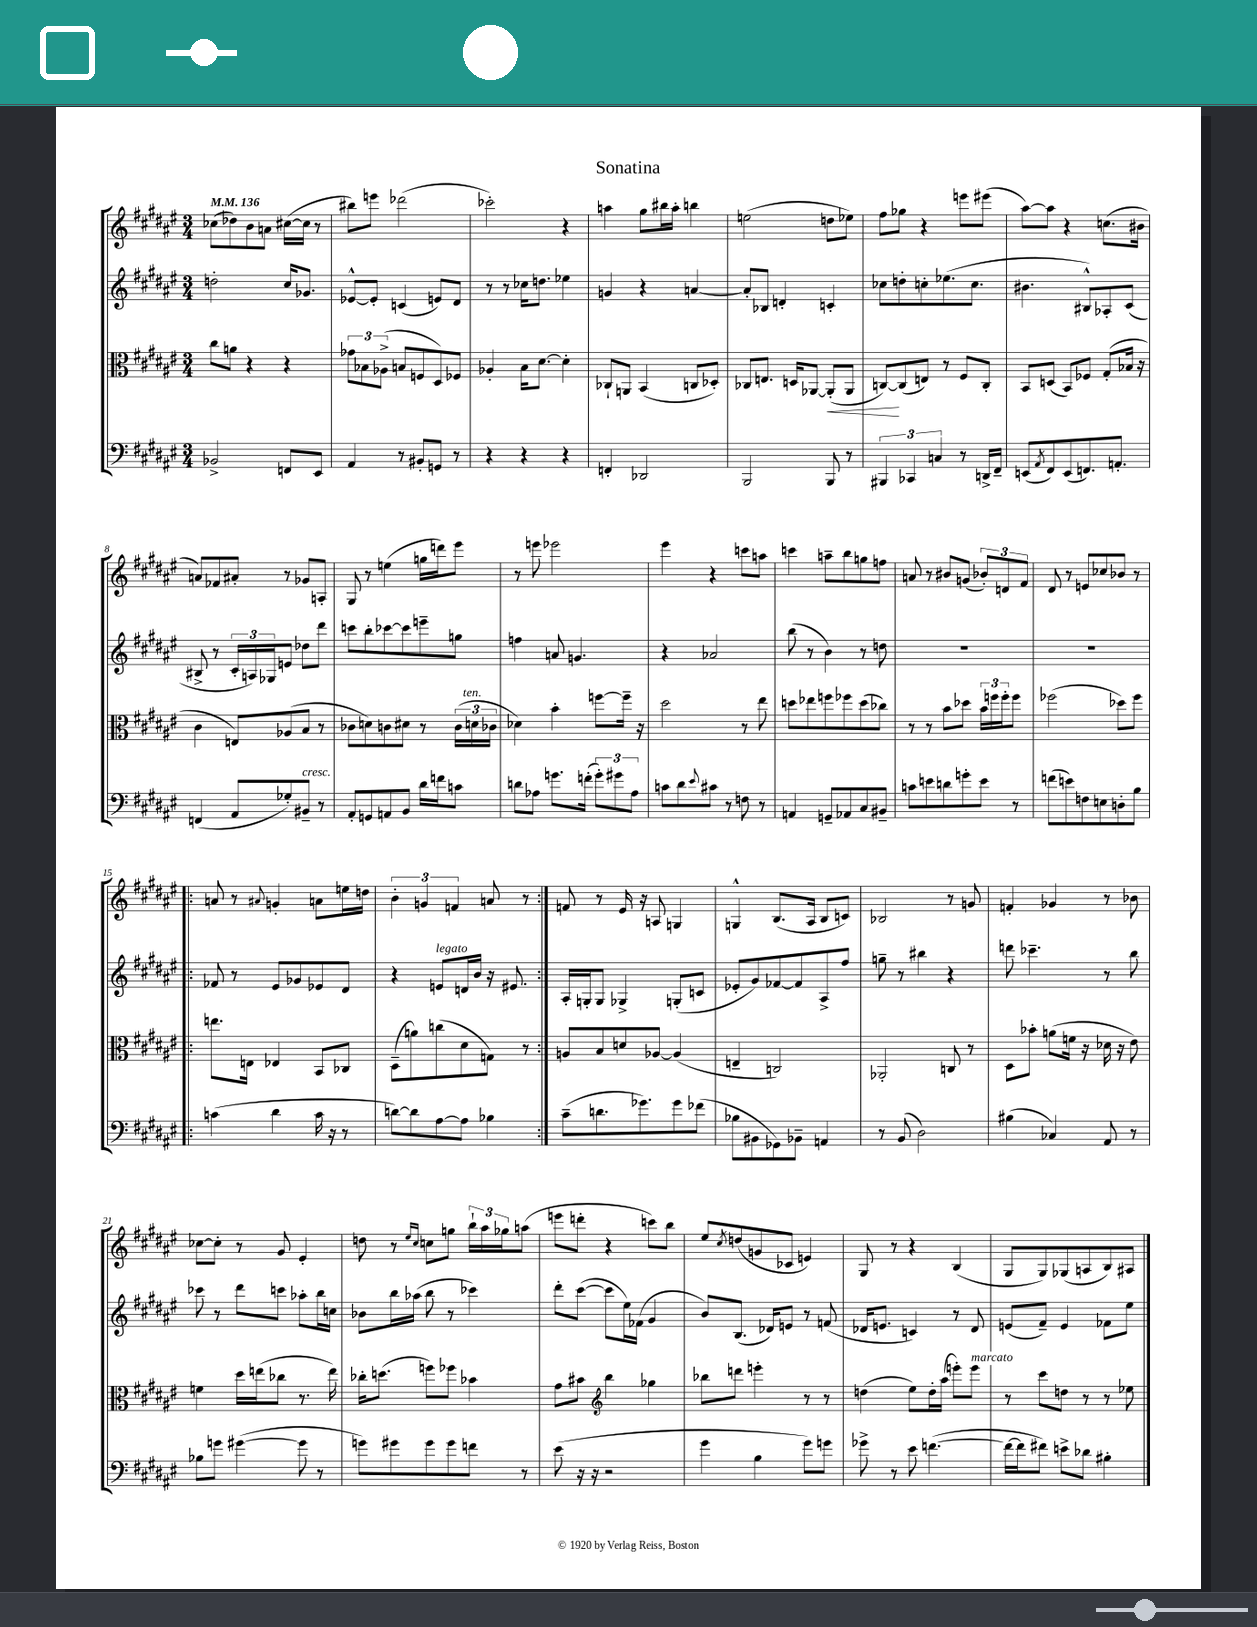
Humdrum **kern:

**kern	**kern	**dynam	**kern	**kern
*part4	*part3	*part3	*part2	*part1
*staff4	*staff3	*staff3	*staff2	*staff1
*clefF4	*clefC3	*	*clefG2	*clefG2
*k[f#c#g#d#a#e#]	*k[f#c#g#d#a#e#]	*	*k[f#c#g#d#a#e#]	*k[f#c#g#d#a#e#]
*M3/4	*M3/4	*	*M3/4	*M3/4
*MM136	*MM136	*	*MM136	*MM136
=1	=1	=1	=1	=1
2BB-X^/	8cc#\L	.	2ddn'\	(8cc-X\L
.	8an\J	.	.	8dd-X\)
.	4r	.	.	8b\
.	.	.	.	8an\J
8FFn/L	4r	.	16cc#/KL	([16cc#X\LL
.	.	.	8.g-X/J	16cc#\JJ]
8EE#/J	.	.	.	8r
=2	=2	=2	=2	=2
4AA#/	12g-X\L	.	[8e-X^^/L	8bb#X\L)
.	12B-X\	.	.	.
.	.	.	8e-'/J]	8eeen\J
.	(12A-X^\J	.	.	.
8r	8Bn/L	.	(4cn/	(2ddd-X\
8BB#X'/L	8Fn/	.	.	.
8GGn/J	8D#/)	.	8en/L)	.
8r	8F-X/J	.	8d#/J	.
=3	=3	=3	=3	=3
4r	4A-X'/	.	8r	2ccc-X'\)
.	.	.	8r	.
4r	16B\KL	.	16cc-X\KL	.
.	[8.d#\J	.	8.ddn\J	.
4r	4d#'\]	.	4ee-X\	4r
=4	=4	=4	=4	=4
4FFn'/	8C-X`/L	.	4gn/	4aan\
.	8AAn/J	.	.	.
2DD-X/	(4BB/	.	4r	8gg#\L
.	.	.	.	16bb#X\L
.	.	.	.	16aa'\JJ
.	8Cn/L	.	[4an/	4bbn\
.	8D-X'/J)	.	.	.
=5	=5	=5	=5	=5
2BBB/	8C-X/L	.	8a'/L]	(2een\
.	8.En/J	.	8B-X/J	.
.	.	.	4dn'/	.
.	16Dn/KL	.	.	.
.	[8AA-X/J	.	.	.
!	!	!LO:HP:b	!	!
8BBB/	(8AA-'/L]	<	4cn'/	8ddn\L
8r	8AA-/J	.	.	8ee-X\J)
=6	=6	=6	=6	=6
6BBB#X/	[8Cn/L)	.	8cc-X\L	8ff#\L
.	(8C/]	[	8ddn'\	8gg-X\J
6CC-X/	.	.	.	.
.	8En/J)	.	8ccn'\	4r
6Cn/	.	.	.	.
.	8r	.	(8.ee-X\	.
8r	8F#/L	.	.	8eeen\L
.	.	.	8.cc\J	.
16DDn^/LL	8C'/J	.	.	(8eee#X\J
16FF#~/JJ	.	.	.	.
=7	=7	=7	=7	=7
(8EEn/L	8BB/L	.	4.b#X\	[8aa#\L)
8qAA#/	.	.	.	.
8FF#/)	(8Dn/J	.	.	8aa#\J]
(8EE/	8BB/L)	.	.	4r
8.FFn/)	8F-X/J	.	8B#X^^/L)	.
.	(8G#'/L	.	8A-X'/	(8.ccn\L
8.AAn'/J	.	.	.	.
.	16B-X/Jk	.	(8c#/J	.
.	16r	.	.	16b#X\Jk
!!LO:LB:g=z
=8	=8	=8	=8	=8
(4FFn/	4c#\	.	8B#X^/	8an/L)
.	.	.	8r	8f-X/
8AA#/L	8En/L)	.	24c#'/LL	8a#X'/J
.	.	.	24An/)	.
.	.	.	24G-X/J	.
8G-X'/)	(8A-X/	.	8en/J	8r
!LO:TX:a:i:t=cresc.	!	!	!	!
8BB#X~/J	8B/J	.	8dd-X\L	8g-X/L
8r	8r	.	8ddd#\J	8An'/J
=9	=9	=9	=9	=9
8AA#'/L	8c-X\L	.	8cccn\L	8G#/
8GGn/	8dn\)	.	8bb'\	8r
8AAn/	8cn\	.	[8ccc-X\	(4een\
8BB/J	8d#X\J	.	8ccc-\]	.
16d#\LL	8r	.	8eeen~\	16ggn\LL
16fn\J	.	.	.	16dddn\J)
8cn\J	(24c\LL	.	8ggn\J	8eee#\J
!	!LO:TX:a:i:t=ten.	!	!	!
.	24dn\	.	.	.
.	24c-X\JJ	.	.	.
=10	=10	=10	=10	=10
8dn\L	4d-X\)	.	4ffn\	8r
8A-X\J	.	.	.	8eeen\
8.gn\L	4b'\	.	8an/	2eee-X\
.	.	.	4.gn/	.
(16fn'\Jk	.	.	.	.
12g'\L)	[8ffn\L	.	.	.
12g#X\	.	.	.	.
.	16ff~\Jk]	.	.	.
12A-\J	.	.	.	.
.	16r	.	.	.
=11	=11	=11	=11	=11
8cn\L	2dd#\	.	4r	4eee#\
8d#\	.	.	.	.
8qqe#/	.	.	.	.
8c#X\J	.	.	2a-X/	4r
8r	.	.	.	.
8Fn\	8r	.	.	8cccn\L
8r	8ee#\	.	.	8aan\J
=12	=12	=12	=12	=12
4AAn/	8ddn\L	.	(8bb\	4cccn\
.	8ee-X\	.	8r	.
8GGn~/L	8ffn\	.	4b\)	8aan~\L
8AA-X/	8ff-X\	.	.	8bb\
8C#/	(8dd\	.	8r	8ggn\
8BB#X~/J	8cc-X\J)	.	8ddn\	8ffn\J
=13	=13	=13	=13	=13
8cn\L	8r	.	2.r	8an/
8en\	8r	.	.	8r
8dn\	8b\L	.	.	8b#X/L
8gn'\	8dd-X\J	.	.	(8gn/J
8e\J	24b\LL	.	.	12b-X'/L)
.	24ffn\	.	.	.
.	24ff'\J	.	.	12dn/
8r	8ff\J	.	.	.
.	.	.	.	12f#/J
=14	=14	=14	=14	=14
(8fn\L	(2ff-X\	.	2.r	8d#/
8en\)	.	.	.	8r
8Fn\	.	.	.	8en/L
8En\	.	.	.	8cc-X/
8Dn'\	8dd-X\L)	.	.	8b-X/J
8B\J	8ff-\J	.	.	8r
!!LO:LB:g=z
=15!|:	=15!|:	=15!|:	=15!|:	=15!|:
(4cn\	8.een\L	.	8f-X/	8an/
.	.	.	8r	8r
.	16En\Jk	.	.	.
.	.	.	.	8qqa#X/
4d#\	4E-X/	.	8e#/L	4gn'/
.	.	.	8g-X/	.
16c\	8BB/L	.	8e-X/	8an\L
16r	.	.	.	.
8r	8C-X/J	.	8d#/J	16een\L
.	.	.	.	16ddn\JJ
=16	=16	=16	=16	=16
[8dn\L)	(8D#~\L	.	4r	6b'\
8d\]	8an\)	.	.	.
.	.	.	.	6gn/
!	!	!	!LO:TX:a:i:t=legato	!
[8A#\	(8ccn\	.	8en/L	.
.	.	.	.	6fn/
8A#\J]	8d#\	.	16dn/L	.
.	.	.	16b/JJ	.
4B-X\	8Gn\J)	.	16r	8an/
.	.	.	8.e#X/	.
.	8r	.	.	8r
=17:|!	=17:|!	=17:|!	=17:|!	=17:|!
(8c#~\L	8An/L	.	16A#'/LL	8fn/
.	.	.	16Gn'/J	.
8.dn\	8B/	.	8G/J	8r
.	8dn/	.	4G-X^/	16e#/
8.g-X\)	.	.	.	16r
.	[8A-X/J	.	.	8An/
8g-\	(4A-/]	.	(8Gn'/L	4Gn/
(8f-X\J	.	.	8cn/J	.
=18	=18	=18	=18	=18
8B-X\L	4En~/	.	8e-X'/L	4Gn^^/
8BB#X\	.	.	8g#/)	.
8GG-X\)	2Cn/)	.	[8f-X/	(8.B/L
8BB-X~\J	.	.	8f-/]	.
.	.	.	.	16A#/Jk
4AAn/	.	.	8A#^/	8B/L
.	.	.	8ff#/J	8cn/J)
=19	=19	=19	=19	=19
8r	2AA-X'/	.	8ggn~\	2B-X/
(8BB/	.	.	8r	.
2D#\)	.	.	4bb#X\	.
.	8Cn/	.	4r	8r
.	8r	.	.	8gn/
=20	=20	=20	=20	=20
(4B#X\	8D#\L	.	8dddn\	4fn'/
.	8b-X'\J	.	4.ccc-X~\	.
4C-X/)	(8an\L	.	.	4g-X/
.	16fn\Jk	.	.	.
.	16r	.	.	.
8AA#/	16d-X\	.	8r	8r
.	16r	.	.	.
8r	8e#\)	.	8bb\	8b-X\
!!LO:LB:g=z
=21	=21	=21	=21	=21
8B-X\L	4fn\	.	8ccc-X\	[8cc-X\L
8gn\J	.	.	8r	8cc-'\J]
([4g#X\	16dd#\LL	.	8ddd#\L	8r
.	(16een\J	.	.	.
.	8cc-X\J	.	8cccn\J	8g#/
8g#\]	8.r	.	8aa-X'\L	4e#'/
8r	.	.	16bb\L	.
.	16ee\)	.	16ccn\JJ	.
=22	=22	=22	=22	=22
8gn\L)	16cc-X'\KL	.	8b-X\L	8ddn\
.	(8.ddn\J	.	.	.
8g#X\	.	.	16bb\L	8r
.	.	.	(16aa-X\JJ	.
.	.	.	.	16qqee#/LL
.	.	.	.	16qqcc#/JJ
8g#\	8ffn\L)	.	8bb\	8ccn\L
8g#\	8ff-X\J	.	8r	8ggn\J
8fn\J	4b-X\	.	4ccc-X\)	24bb`\LL
.	.	.	.	24aa#\
.	.	.	.	24gg-X\J
8r	.	.	.	(8aan\J
=23	=23	=23	=23	=23
(8e#\	8g#\L	.	8ddd#'\L	8eeen\L
16r	8b#X\J	.	([8ccc#\J	8dddn'\J
16r	.	.	.	.
*	*clefG2	*	*	*
2r	4bb\	.	8ccc#\L]	4r
.	.	.	16ee#\L)	.
.	.	.	(16f-X\JJ	.
.	4gg-X\	.	4g#/	8cccn\L)
.	.	.	.	8bb\J
=24	=24	=24	=24	=24
4g#\	8bb-X\L	.	8b/L)	8ee#/L
.	.	.	.	8qcc#/
.	8dddn\J	.	(8.B/J	(8ddn/
4B\	4eeen'\	.	.	8gn/
.	.	.	16d-X/KL)	.
.	.	.	8en/J	8c-X/J
8g#\L)	8r	.	8r	4en/)
8gn\J	8r	.	(8fn/	.
=25	=25	=25	=25	=25
8g-X^\	(4ddn\	.	16d-X/KL	8G#/
.	.	.	8.en/J	.
8r	.	.	.	8r
8e#\	8ee#\L)	.	4cn/)	4r
([4.fn\	16dd'\L	.	.	.
.	(16aa#\JJ	.	.	.
.	8eeen'\L)	.	8r	(4B/
!	!LO:TX:a:i:t=marcato	!	!	!
.	8eee\J	.	8d-/	.
=26	=26	=26	=26	=26
16f\LL_	8r	.	(8en/L	8G#/L
16f\J]	.	.	.	.
8f#X\J)	8ccc#\L	.	8f#~/J)	8G#/)
8en^\L	8ddn\J	.	4e/	(8G-X/
8d-X\J	8r	.	.	8An/
4B#X'\	8r	.	8f-X\L	8B/)
.	8ee-X\	.	8ee#\J	8A#X/J
==	==	==	==	==
*-	*-	*-	*-	*-
